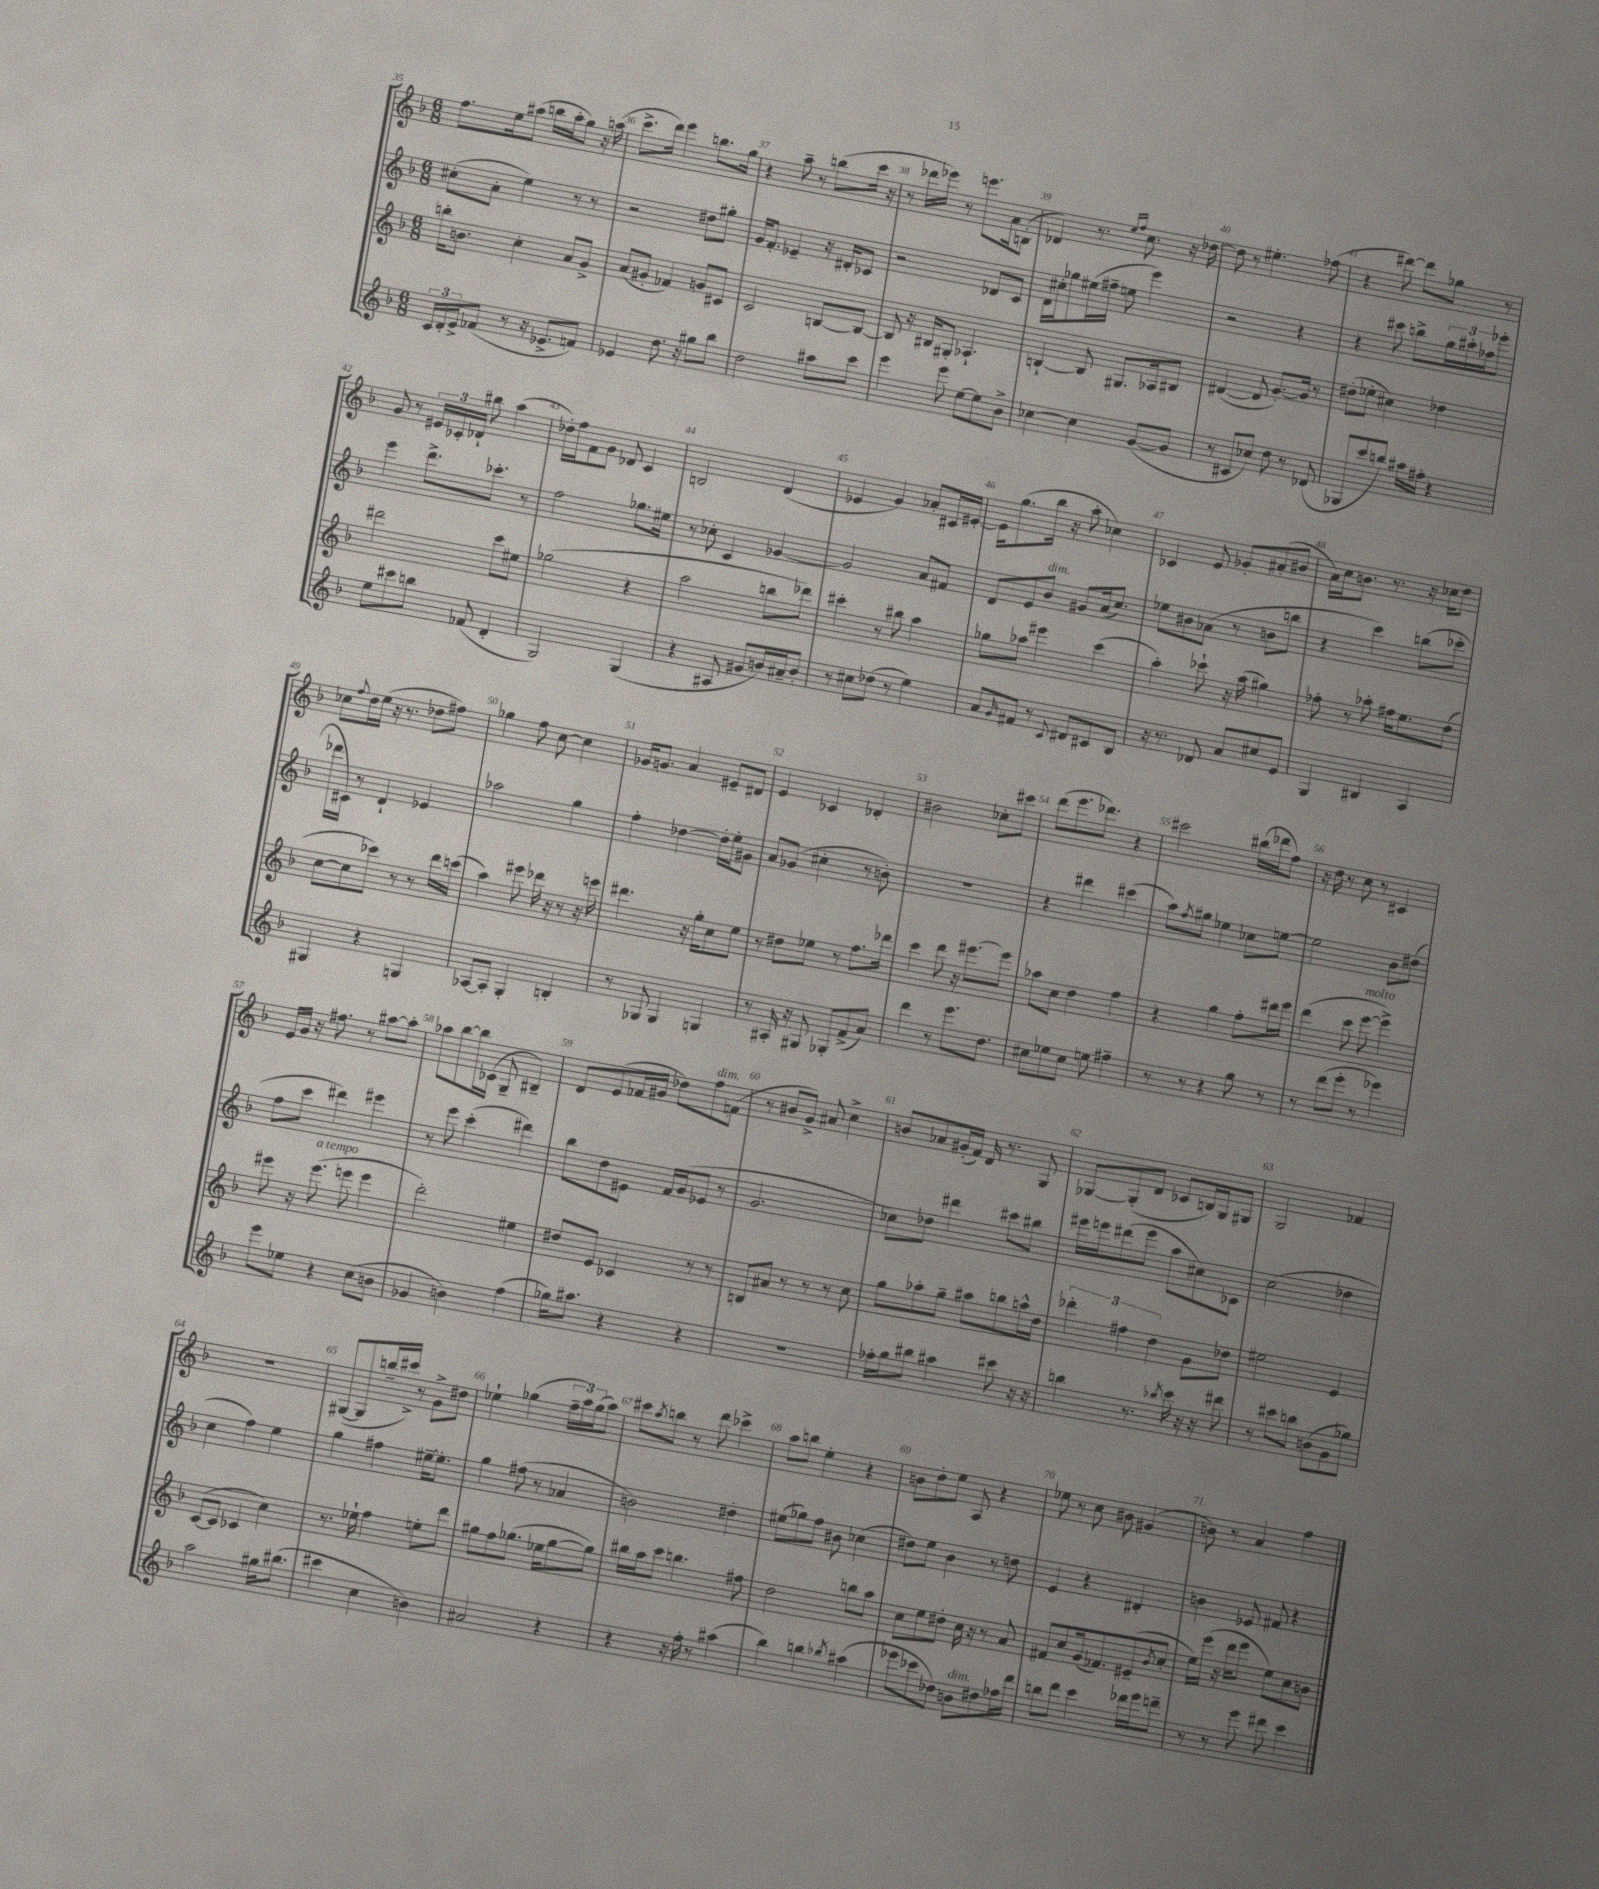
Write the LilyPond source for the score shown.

<<
\new StaffGroup <<
\new Staff = "s0" {
    \clef treble \key f \major \numericTimeSignature \time 6/8
    f''8. e''16 ais''8( b''16 ais''16-. g''8) r16 a''16( |
    c'''8.-> d'''16) e'''4 b''8. g''16 |
    r4 a''8-- r8 b''8( c'''16 r16 |
    r8 des'''16 ees'''16) r8 e'''8. a'16 b8-.( |
    des'4) r8. \grace { e''16 f''16 } c''8. r16 des''16~ |
    des''8 r8 eis''4.-. fes''8( |
    r4 dis'''8~) dis'''8 ges''8 r8 |
    g'8 r8 \tuplet 3/2 { eis'16 ces'16-. des'16-! } bis''8 a''4( |
    des''16-.) f''16 f'8 g'8 des'8 c'4 |
    b2 d'4( |
    ees'4 g'4) aes'8-. cis'16 eis'16~-. |
    eis'16 g''8.( bes''16 r16 a''8-. ces''4) |
    ces'4 e'8 ges'8-. ais'8-.( bis'8 |
    a'16) c''16 b'8. r8. r16 ces''16 d''8 |
    ces''8 \appoggiatura { f''8 } d''16 e''16( r16 r8. des''8 fis''8) |
    ges''4 f''8 c''8~ c''4 |
    ges'16 g'8. a'4 eis'8-- dis'8 |
    e'4 ces'4 des'4-. |
    bis'2 ces''8-. cis'''8 |
    d'''8( e'''8. des'''8.) r4 |
    cis'''2 bis''16( des'''16 f''8) |
    r16 d''16 r8 c''8 r8 cis'4 |
    e'16 g'16 r16 fis''8. r8 ais''8~ ais''8-. |
    aes''8 bes''8~ bes''16 ces'16( g8-- bis4--) |
    d'8 e'8( fes'16 gis'16 des''8) f''8^\markup { \italic "dim." } f'8( |
    r8 bis'8 g'8->) ais'8 c''4-> |
    b'8 aes'8 gis'16-.( f'16) d'16 r8. g8 |
    ges8~ ges8-.( d'8 ces'8 b16) ges16 gis8 |
    g2 fes'4 |
    R2. |
    gis8~( gis8 b''16-- cis'''16->) r8 g'8-> dis''8 |
    ees''4-! ges''4( \tuplet 3/2 { f''16-- a''16) ges''16( } a''8) |
    cis'''8 \acciaccatura { a''8 } b''8 r8 d'''8 ces'''4-> |
    a''8 b''8 e''4-. r4 |
    b'8 d''8-. e''8 a8 r4 |
    ees''8 r8 c''8 bis'8 gis'4( |
    b'8) r8 a'4 f''4 \bar "|." |
}
\new Staff = "s1" {
    \clef treble \key f \major \numericTimeSignature \time 6/8
    cis''8-.( a'8-. e''4) r8 r8 |
    r2 dis''8 gis''8-. |
    g'16 f'8.-. ees'4-- r16 dis'16-. ces'8 |
    r2 des'8 c'8 |
    d'16 cis''16-. ges''8 eis''16( fis''16-- e''8 e'''4) |
    r2 r4 |
    r4 cis'''8 b''8-> \tuplet 3/2 { g''16 ais''16-. fes''16 } ees'''8-. |
    e'''4 d'''8.-> ces'''8.-. r8 |
    f''2 ges''8. eis''16 |
    r8 ces''8-. c'4 ges'4~ |
    ges'2 a'8 fis'8 |
    d'8 e'8 bes'8^\markup { \italic "dim." } gis'8 a'16( c''8.) |
    ees''8 bis'8 aes'8( r8 b'8 b''8 |
    r4 c'''4) b''8( ces'''8-. |
    des'''16 cis'16) r8 d'4-! ees'4 |
    aes''2 g''4 |
    f''4-. des''4~ des''16-. e''16-. gis'8 |
    a'8 ges'8( cis''4-. r8 b'8-.) |
    R2. |
    r4 dis'''4 cis'''4( |
    a''8) \acciaccatura { f''8 } gis''8 ees''4 ces''8 e''8~ |
    e''2 bes'8 dis''8( |
    f''8 c'''8 dis'''4) eis'''4 |
    r8 e'''8 c'''4-.( dis'''4) |
    bes''8 d''8 eis'8 f'16 g'16( ees'8 r8 |
    g'2. |
    ces''8) des''8 dis'''4 cis'''8 bis''8 |
    eis'''16 e'''16 dis'''8( e'''8 a''8 cis''8) ces'8 |
    c''2( des''4 |
    c''4 f''4) e''4 |
    g''4 fis''4 eis''16~-- eis''8.-. |
    g''4 fis''8( r8 aes'4 |
    b'2) dis''4-. |
    eis''8( ges''8) f''8 bis'8 ces''4( |
    dis''8) e''8 bes'4 r8 d''8 |
    e'4 r4 dis'4-. |
    b'4 ees'8 fis'8 r4 \bar "|." |
}
\new Staff = "s2" {
    \clef treble \key f \major \numericTimeSignature \time 6/8
    b''16-. b'8. c''4-. a'8 g'8-> |
    a'8( gis'8-. fes'4) g'8 cis'8 |
    c'2 b8~ b8~ |
    b8 r16 bis16 gis8-. aes4.-! |
    b4~-! b8 gis8. aes16 bis8 |
    dis'4~( dis'8 g'8.~-.) g'16 r8 |
    dis''8-.( ees''8-. cis''4) des''4 |
    dis'''2 c'''8 eis''8 |
    ges''2( r4 |
    a''2 b''8 des'''8) |
    cis'''4-. r8 bis''8 a''4 |
    ges''8 aes''8 eis'''4 c'''4( |
    a''4-.) ces'''8-! r16 a''16( gis''4) |
    fes''8-. r8 aes''8-. fis''16 e''8. d''8( |
    c''8~ c''8 ces'''8) r8 r8 d'''16 c'''16( |
    a''4) eis'''8 des'''16 r16 r8 r16 e'''16 |
    dis'''4. r16 g''16-. c''8 e''8 |
    r8 dis''8 ees''8 r8 f''8. des'''16 |
    c'''4 d'''8 r16 eis'''8.~ eis'''8 |
    aes''8 c''8 d''4 f''4 |
    r4 g''4 f''8-. dis'''16 e'''16 |
    d'''4( c'''8 e'''8~^\markup { \italic "molto" } e'''4->) |
    eis'''8 r16 eis'''8.^\markup { \italic "a tempo" }( e'''8 e'''4 |
    d'''2-.) eis''4 |
    dis''8 e'8 ces'4 r8 r8 |
    b8 ais'8 r8 r8 r8 c''8 |
    g''8 aes''8-. g''8-- ais''8 b''8 a''16-^ d''16 |
    \tuplet 3/2 { des'''4-. fis''4 d''4 } g'8 des''8 |
    eis''2 e'4 |
    c'8~( c'8 ces'4 c''4) |
    r8. ees''16-! f''4 e''8-. d'''8 |
    gis''8 f''8 ges''8.( ees''16 ges''8~ ges''8) |
    bis''16 a''16 c'''8 b''4. fis''8 |
    d''2 b''8 a''8 |
    c''8 e''8 dis''8-. c''16 r16 r8 a'8 |
    fis'8 c''8 g'16( fes'8.) eis'8--( \acciaccatura { bes'8 } c''8-. |
    e''16) e'''16( r16 d'''16 e'''8 e''8) c''8 b'8 \bar "|." |
}
\new Staff = "s3" {
    \clef treble \key f \major \numericTimeSignature \time 6/8
    \tuplet 3/2 { c'16 d'16-. e'16-> } fes'8( r8 r16 ees'8.-> f'8) |
    ees'4 d''8. r16 gis''8 bes''8 |
    d''2 ais''8 c'''8 |
    e'''4 e'''8 e''8~ e''8 bes'8-> |
    ces''4~ ces''4 g'8~( g'8 |
    r8 cis'8 ces''8) d''8 r8 des'8( |
    ges8 c'''8 b''8) ais''16 fis''16-. r4 |
    e''8 cis'''8 b''8 fes'8( d'4-. |
    g2) g4( |
    r4 ais8 gis'8 b'16) ais'16-- b'8-. |
    r8 cis''8 des''8( r8 e''4) |
    a'8 \grace { g'16 } fis'8 r8 \appoggiatura { c'8 } dis'8 cis'8 bes8 |
    r16 r8. des'8 a'8 cis''8 e'8 |
    g4 bis4 a4 |
    gis4 r4 g4 |
    aes8~ aes8-. g4-. b4-. |
    r8 ges8 ges4 g4 |
    r8 ais16-. r16 gis8 ges8-. f'8->( a'8) |
    d'''4 r8 e'''8. d''8. |
    cis''8 ees''8 cis''8 e''8 fis''4-- |
    r8 r8 r4 g''8 r8 |
    r8 d'''8( e'''8-. r8 ees'''4) |
    e'''8 ees''8 r4 c''8( b'8 |
    ges'4 b'4) f''4( |
    ges''16) ais''8. r4 r4 |
    R2. |
    fes''16-. g''16 bis''8 ais''4 cis'''8 r16 r16 |
    b''4 r8. \acciaccatura { bes''8 } c'''16 r16 r16 dis'''8 |
    r8 cis'''8 b''8 b'8( g'8 ges''8) |
    a''2 gis''16 bis''8.( |
    cis'''4 c''4 b'4) |
    ais'2 r4 |
    r4 r16 f''16-. r8 ais''4( |
    bes''4) b''4 \acciaccatura { bes''8 } ais''4( |
    ees'''8 ces'''8 des''8) b'8^\markup { \italic "dim." } dis''8 fes''16 d'''16 |
    b''8 d'''8 c'''4 des'''16 e'''16 d'''8-- |
    r8 r8 e'''8 dis'''8 c'''4 \bar "|." |
}
>>
>>
\layout { \context { \Score currentBarNumber = #35 \override BarNumber.break-visibility = ##(#f #t #t) barNumberVisibility = #all-bar-numbers-visible } }
